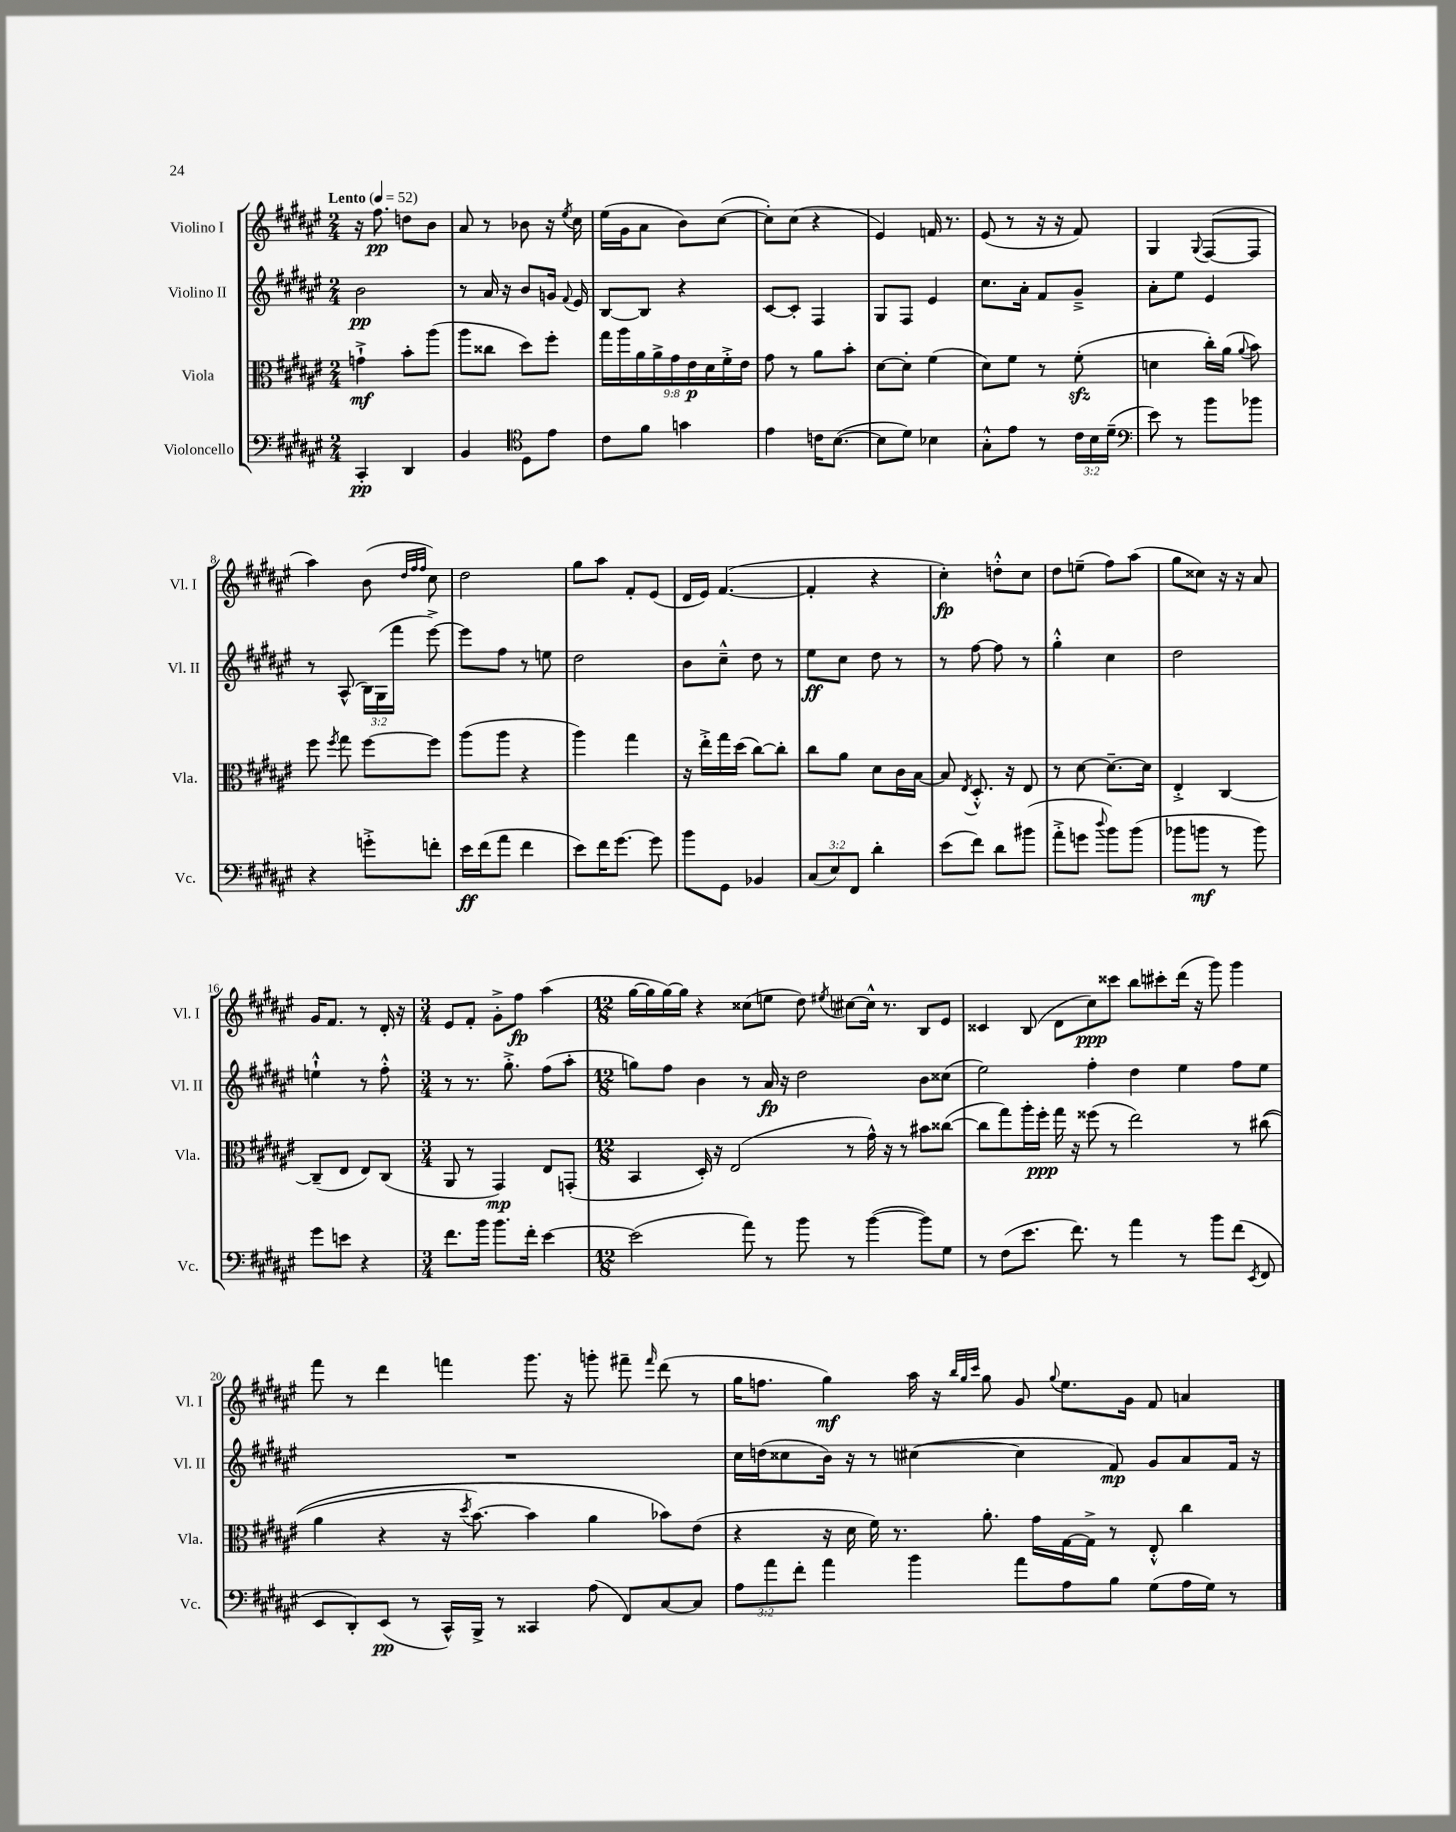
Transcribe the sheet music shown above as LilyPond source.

<<
\new StaffGroup <<
\new Staff = "s0" \with { instrumentName = "Violino I" shortInstrumentName = "Vl. I" } {
    \clef treble \key fis \major \numericTimeSignature \time 2/4 \tempo "Lento" 4 = 52
    \autoBeamOff r16 fis''8.\pp d''8[ b'8] |
    ais'8 r8 bes'8 r16 \acciaccatura { eis''8 } cis''16 |
    eis''16[( gis'16 ais'8] b'8[) cis''8]~( |
    cis''8[-.) cis''8]( r4 |
    eis'4) f'16 r8. |
    eis'8( r8 r16 r16 fis'8) |
    gis4 \appoggiatura { gis8 } fis8[~( fis8] |
    ais''4) b'8( \grace { dis''32[ fis''32 fis''32] } cis''8) |
    dis''2 |
    gis''8[ ais''8] fis'8[-. eis'8]( |
    dis'16[ eis'16]) fis'4.~( |
    fis'4-. r4 |
    cis''4-.\fp) d''8[-.-^ cis''8] |
    dis''8[ e''8]--( fis''8[) ais''8]( |
    gis''8[ cisis''8]) r16 r16 ais'8 |
    gis'16[ fis'8.] r8 dis'16-. r16 |
    \numericTimeSignature \time 3/4 eis'8[ fis'8]-. gis'8[-.-> fis''8]\fp ais''4( |
    \numericTimeSignature \time 12/8 gis''16[~ gis''16 gis''16~) gis''16] r4 cisis''8[( e''8] dis''8) \acciaccatura { eis''8 } cis''8[~ cis''16]-^ r8. b8[ eis'8] |
    cisis'4 b8( dis'8[ cis''8\ppp) cisis'''8] b''8[ cis'''8-. dis'''16]( r16 gis'''8) gis'''4 |
    fis'''8 r8 dis'''4 f'''4 gis'''8. r16 g'''8-. fis'''8-- \grace { fis'''16 } dis'''8( r8 |
    gis''16[ f''8.] gis''4\mf) ais''16 r16 \grace { b''32[ gis''32 cis'''32] } gis''8 gis'8 \appoggiatura { gis''8 } eis''8.[ gis'16] fis'8 a'4 \bar "|." |
}
\new Staff = "s1" \with { instrumentName = "Violino II" shortInstrumentName = "Vl. II" } {
    \clef treble \key fis \major \numericTimeSignature \time 2/4 \override Staff.TupletNumber.text = #tuplet-number::calc-fraction-text
    \autoBeamOff b'2\pp |
    r8 ais'16 r16 b'8[ g'16] \appoggiatura { fis'8 } eis'16 |
    b8[~ b8] r4 |
    cis'8[~ cis'8]-. fis4 |
    gis8[ fis8] eis'4 |
    cis''8.[ ais'16]-. fis'8[ gis'8]---> |
    ais'8[-. eis''8] eis'4 |
    r8 ais8-^( \tuplet 3/2 { b16[) gis16( fis'''16] } eis'''8~->) |
    eis'''8[ fis''8] r8 e''8 |
    dis''2 |
    b'8[ cis''8]---^ dis''8 r8 |
    eis''8[\ff cis''8] dis''8 r8 |
    r8 fis''8~ fis''8 r8 |
    gis''4-.-^ cis''4 |
    dis''2 |
    e''4-!-^ r8 fis''8-.-^ |
    \numericTimeSignature \time 3/4 r8 r8. gis''8.-.-> fis''8[( ais''8]-. |
    \numericTimeSignature \time 12/8 g''8[) fis''8] b'4 r8 ais'16\fp r16 dis''2 b'8[ cisis''8]( |
    eis''2) fis''4-. dis''4 eis''4 fis''8[ eis''8] |
    R1. |
    cis''16[ d''16( cisis''8 b'16]) r16 r8 cis''4~( cis''4 fis'8\mp) gis'8[ ais'8 fis'16] r16 \bar "|." |
}
\new Staff = "s2" \with { instrumentName = "Viola" shortInstrumentName = "Vla." } {
    \clef alto \key fis \major \numericTimeSignature \time 2/4 \override Staff.TupletNumber.text = #tuplet-number::calc-fraction-text
    \autoBeamOff g'4-!->\mf b'8[-. ais''8]( |
    ais''8[ cisis''8] dis''8[) fis''8]-. |
    \tuplet 9/8 { gis''16[ ais''16 ais'16 ais'16-> gis'16 eis'16\p dis'16 fis'16-.-> eis'16] } |
    gis'8 r8 ais'8[ b'8]-. |
    dis'8[~ dis'8]-. fis'4( |
    dis'8[) fis'8] r8 fis'8-.\sfz( |
    d'4 cis''16[-.) ais'16]( \appoggiatura { ais'8 } b'8) |
    fis''8 \acciaccatura { fis''8 } gis''8 fis''8[~ fis''8] |
    ais''8[( ais''8] r4 |
    ais''4) gis''4 |
    r16 eis''16[-.-> gis''16 dis''16]( cis''8[~) cis''8]-. |
    cis''8[ ais'8] dis'8[ cis'16 b16]~ |
    b8 \acciaccatura { eis8 } dis8.-.-^ r16 eis8 |
    r8 dis'8~ dis'8.[~-- dis'16] |
    eis4-.-> cis4~ |
    cis8[--( eis8] eis8[) cis8]( |
    \numericTimeSignature \time 3/4 ais,8 r8 gis,4\mp) eis8[ g,8]-.( |
    \numericTimeSignature \time 12/8 b,4 dis16-.) r16 eis2( r8 gis'16-^) r16 r8 bis'8[ cisis''8]~( |
    cisis''8[ gis''8) ais''16-. fis''16]-.\ppp gis''16 r16 fisis''8( r8 eis''2) r8 cis''8(\( |
    ais'4 r4 r16 \acciaccatura { dis''8 } b'8.~) b'4 ais'4 bes'8[\) eis'8]( |
    r4 r16 dis'16 fis'16) r8. ais'8.-. gis'16[ gis16~ gis16]-> r8 eis8-.-^ cis''4 \bar "|." |
}
\new Staff = "s3" \with { instrumentName = "Violoncello" shortInstrumentName = "Vc." } {
    \clef bass \key fis \major \numericTimeSignature \time 2/4 \override Staff.TupletNumber.text = #tuplet-number::calc-fraction-text
    \autoBeamOff cis,4-.\pp dis,4 |
    b,4 \clef tenor dis8[ eis'8] |
    cis'8[ fis'8] g'4 |
    eis'4 c'16[ b8.]~( |
    b8[ dis'8]) bes4 |
    gis8[-.-^ eis'8] r8 \tuplet 3/2 { cis'16[ b16 dis'16]--( } |
    \clef bass eis'8) r8 b'8[ bes'8] |
    r4 g'8[-.-> f'8]-. |
    eis'16[\ff fis'16( ais'8] fis'4 |
    eis'8[) fis'16 gis'8.]~ gis'8 |
    b'8[ gis,8] bes,4 |
    \tuplet 3/2 { cis8[( eis8) fis,8] } dis'4-. |
    eis'8[( fis'8]) dis'8[ bis'8]( |
    ais'8[-.-> g'8] \appoggiatura { dis''8 } b'8[) b'8]( |
    bes'8[ b'8]\mf r8 b'8) |
    gis'8[ e'8] r4 |
    \numericTimeSignature \time 3/4 fis'8.[ b'16] b'8.[ fis'16]-. eis'4~ |
    \numericTimeSignature \time 12/8 eis'2( ais'8) r8 b'8 r8 b'4~( b'8[) gis8] |
    r8 fis8[( eis'8.] fis'8.) r8 ais'4 r8 b'8[ fis'8]( \acciaccatura { eis,8 } fis,8 |
    eis,8[ dis,8-.) eis,8]\pp( r8 cis,16[-^) b,,16]-> r8 cisis,4 ais8( fis,8[) cis8~ cis8] |
    \tuplet 3/2 { ais8[ ais'8 fis'8]-. } ais'4 b'4 ais'8[ ais8 b8] gis8[( ais16 gis16]) r8 \bar "|." |
}
>>
>>
